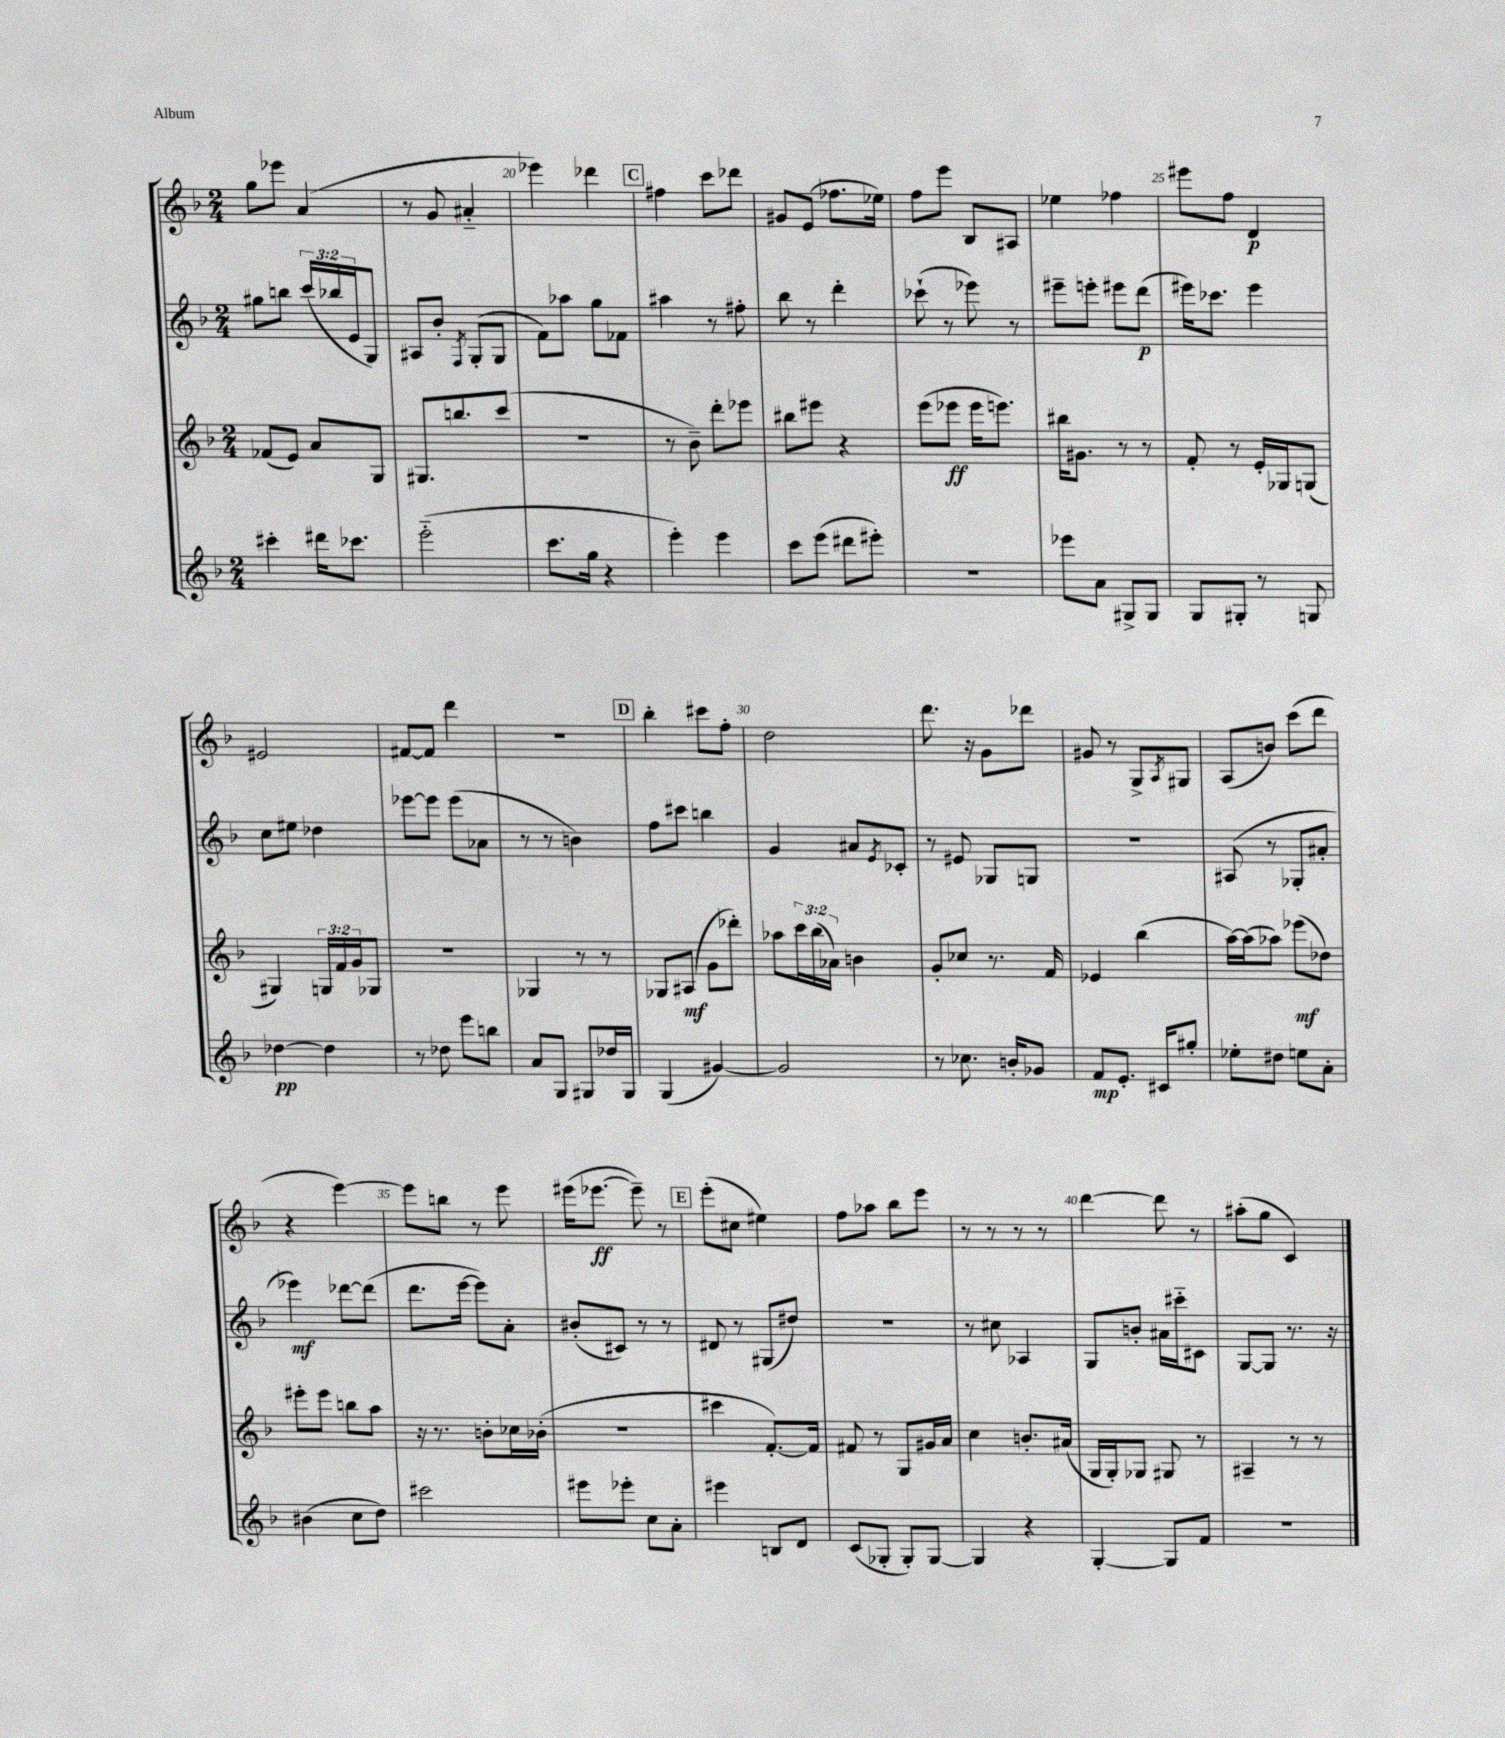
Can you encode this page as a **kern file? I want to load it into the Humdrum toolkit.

**kern	**kern	**kern	**kern
*staff4	*staff3	*staff2	*staff1
*clefG2	*clefG2	*clefG2	*clefG2
*k[b-]	*k[b-]	*k[b-]	*k[b-]
*M2/4	*M2/4	*M2/4	*M2/4
4ccc#'	(8f-	8gg#	8gg
.	8e)	8bb	8eee-
16ddd#	8a	(24ccc	(4a
.	.	24bb-	.
8.ccc-	.	.	.
.	.	24e	.
.	8G	8G)	.
=	=	=	=
(2eee'~	8.G#	8A#	8r
.	.	8b-'	8g
.	8.bb	.	.
.	.	8qF	.
.	.	(8G'	4a#'~
.	(8ccc	8G	.
=	=	=	=
8.ccc	2r	8f)	4eee-)
.	.	8aa-	.
16gg	.	.	.
4r	.	8gg	4ddd-
.	.	8f-	.
=	=	=	=
4eee')	8r	4aa#	4ff#
.	8b-~)	.	.
4eee	8ddd'	8r	8ccc
.	8eee-	8ff#'	8ddd-
=	=	=	=
8ccc	8bb#	8bb-	8g#
(8eee	8eee#	8r	(8e
8ddd#	4r	4ddd'	8.ff-
8eee#')	.	.	.
.	.	.	16ee-)
=	=	=	=
2r	(8eee	(8ccc-`	8ff
.	8eee-	8r	8eee
.	16eee-	8eee-)	8B-
.	8.eee)	.	.
.	.	8r	8A#
=	=	=	=
8eee-	16bb#	8eee#~	4ee-
.	8.g#	.	.
8a	.	8eee'	.
8G#^	8r	8eee#	4ff-
8G#	8r	(8ddd	.
=	=	=	=
8G	8f'	16eee#)	8eee#
.	.	8.ccc-	.
8G#'	8r	.	8ff
8r	16e'	4eee#	4d
.	16G-	.	.
8G	(8G	.	.
=	=	=	=
[4dd-	4G#)	8cc	2e#
.	.	8ee#	.
4dd-]	24G	4dd-	.
.	24f	.	.
.	24g	.	.
.	8G-	.	.
=	=	=	=
8r	2r	[8eee-	[8f#
8dd-	.	8eee-]	8f#]
8eee	.	(8eee-	4ddd
8bb	.	8a-	.
=	=	=	=
8a	4G-	8r	2r
8G	.	8r	.
8G#	8r	4b)	.
16dd-	8r	.	.
16G#	.	.	.
=	=	=	=
(4G	8G-	8ff	4bb-'
.	(8A#	8ccc#	.
[4g#)	8g	4bb	8ccc#
.	8ddd-')	.	8ff'
=	=	=	=
2g#]	8aa-	4g	2dd
.	24ccc	.	.
.	(24bb-	.	.
.	24a-)	.	.
.	4b	8a#	.
.	.	8qe	.
.	.	8c-'	.
=	=	=	=
8r	8g'	8r	8.ddd
8.cc-	8cc-	8e#	.
.	.	.	16r
.	8.r	8G-	8g
16b'	.	.	.
8g-	.	8G	8ddd-
.	16f	.	.
=	=	=	=
8f	4e-	2r	8g#
8.e'	.	.	8r
.	(4bb-	.	8G^
16c#	.	.	.
.	.	.	8qA
8gg#'	.	.	8G#
=	=	=	=
8ee-'	[16aa)	(8A#	(8A
.	(16aa]	.	.
8dd#	8aa-)	8r	8b)
8ee	(8eee-	8G-'	(8ccc
8a'	8dd-)	8a#'	8ddd
=	=	=	=
(4b#	8eee#'	4eee-)	4r
.	8eee#	.	.
8cc	8bb	[8ddd-	[4eee)
8dd)	8aa	(8ddd-]	.
=	=	=	=
2ccc#	16r	8.ddd	8eee]
.	8.r	.	.
.	.	.	8bb
.	.	[16eee	.
.	8b'	8eee])	8r
.	16cc-	8a'	8eee
.	(16b-'	.	.
=	=	=	=
8eee#	2r	(8b#'	(16eee#
.	.	.	[8.eee-
8eee-'	.	8c#)	.
8cc	.	8r	8eee-~])
8a'	.	8r	8r
=	=	=	=
4eee#	4ccc#	8d#	(8eee'
.	.	8r	8cc#
8B	[8.f')	(8G#	4ee#)
8d	.	8dd#)	.
.	16f]	.	.
=	=	=	=
(8c	8f#	2r	8ff
8G-'	8r	.	8aa-
8G-')	8G	.	8bb-
[8G-	16g#	.	8eee
.	16a	.	.
=	=	=	=
4G-]	4cc	8r	8r
.	.	8cc#	8r
4r	8.b'	4A-	8r
.	.	.	8r
.	(16a#	.	.
=	=	=	=
[4G'	16G	8G	[4ddd
.	16G')	.	.
.	8G-	8b'	.
8G]	8G#	16a#	8ddd]
.	.	16ccc#'~	.
8f	8r	8c#	8r
=	=	=	=
2r	4A#~	[8G	(8aa#'
.	.	8G]	8gg
.	8r	8.r	4c)
.	8r	.	.
.	.	16r	.
==	==	==	==
*-	*-	*-	*-
